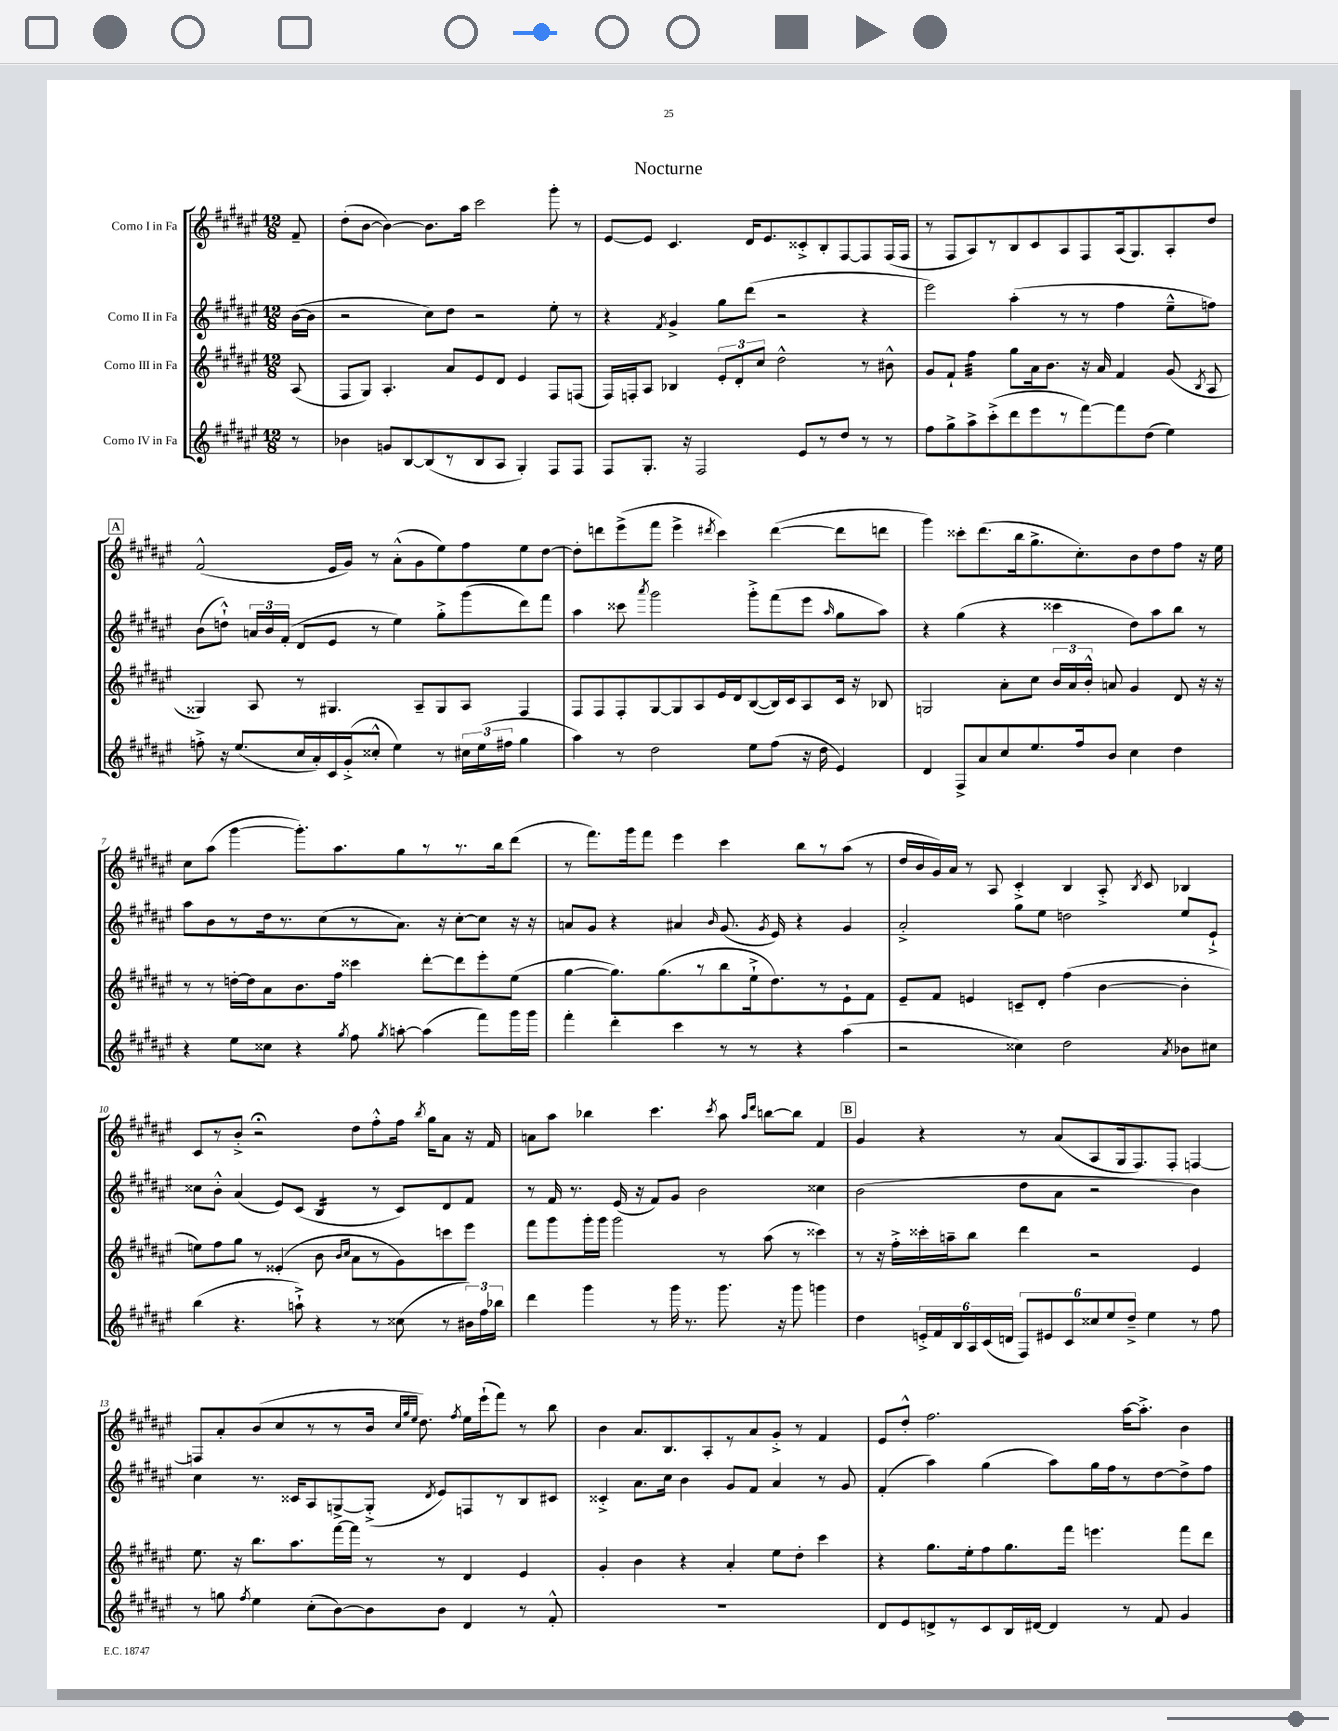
\header { title = "Nocturne" }
<<
\new StaffGroup <<
\new Staff = "s0" \with { instrumentName = "Corno I in Fa" } {
    \clef treble \key fis \major \numericTimeSignature \time 12/8 \partial 8
    \autoBeamOff fis'8-- |
    dis''8[-.( b'8]~ b'4~) b'8.[ ais''16] cis'''2 gis'''8-. r8 |
    eis'8[~ eis'8] cis'4. dis'16[ eis'8. cisis'8-.-> b8-. fis8~ fis8 fis16( fis16] |
    r8 fis8[ ais8) r8 b8 cis'8 ais8 fis8 ais16( gis8.) ais8-. dis''8] |
    \mark \markup { \box "A" } fis'2-^( eis'16[ gis'16]) r8 ais'8[-.-^( gis'8 eis''8) fis''8 eis''8 dis''8]~ |
    dis''8[-. d'''8 eis'''8->( fis'''8] eis'''4-> \acciaccatura { dis'''8 } cis'''4) dis'''4~( dis'''8[ d'''8] |
    gis'''4) cisis'''8[-. dis'''8.( b''16 gis''8.-> cis''8.-.) b'8 dis''8 fis''8] r16 eis''16 |
    cis''8[ ais''8]( gis'''4~ gis'''8.[-.) ais''8. gis''8 r8 r8. b''16 dis'''8]( |
    r8 fis'''8.[) gis'''16 fis'''8] eis'''4 cis'''4 b''8[ r8 ais''8]( r8 |
    dis''16[ b'16 gis'16) ais'16] r8 ais8 cis'4-.-> b4 ais8-.-> \acciaccatura { b8 } cis'8 bes4 |
    cis'8[ r8 b'8]-.-> r2\fermata dis''8[ fis''8-.-^ fis''16] \acciaccatura { b''8 } gis''16[ ais'8] r16 fis'16 |
    a'8[ ais''8] bes''4 cis'''4. \acciaccatura { cis'''8 } ais''8 \grace { ais''16[ dis'''16] } b''8[~ b''8] fis'4 |
    \mark \markup { \box "B" } gis'4 r4 r8 ais'8[( ais8 gis16 fis8.) fis8]-. f4~ |
    f8[ ais'8-. b'8( cis''8 r8 r8 b'16] \grace { cis''32[ gis''32 eis''32] } dis''8.) \acciaccatura { fis''8 } eis''16[ eis'''16-!( fis'''8]) r8 b''8 |
    b'4 ais'8.[ b8. ais8-. r8 ais'8 gis'8]-.-> r8 fis'4 |
    eis'8[ dis''8]-.-^ fis''2. ais''16[~ ais''8.]-.-> b'4 \bar "|." |
}
\new Staff = "s1" \with { instrumentName = "Corno II in Fa" } {
    \clef treble \key fis \major \numericTimeSignature \time 12/8 \partial 8
    \autoBeamOff b'16[~( b'16] |
    r2 cis''8[) dis''8] r2 eis''8-. r8 |
    r4 \acciaccatura { fis'8 } gis'4-> gis''8[ dis'''8]( r2 r4 |
    eis'''2) ais''4-.( r8 r8 fis''4 eis''8[---^ f''8]) |
    \mark \markup { \box "A" } b'8[( d''8]-!-^) \tuplet 3/2 { a'16[ b'16 fis'16]-.( } dis'8[ eis'8] r8 eis''4) gis''8[-.-> gis'''8( dis'''8) fis'''8] |
    ais''4 cisis'''8 \acciaccatura { ais'''8 } gis'''2 gis'''8[-.-> fis'''8( eis'''8] \grace { ais''16 } gis''8[ ais''8]) |
    r4 gis''4( r4 cisis'''4 dis''8[) ais''8 b''8] r8 |
    ais''8[ b'8 r8 dis''16 r8. cis''8( r8 ais'8.]) r16 cis''8[~-. cis''8] r16 r16 |
    a'8[ gis'8] r4 ais'4 \grace { b'16 } gis'8.( \acciaccatura { gis'8 } eis'16) r4 gis'4 |
    ais'2-.-> gis''8[ eis''8] d''2 eis''8[ eis'8]-!-> |
    cisis''8[ b'8]-.-^ ais'4( eis'8[) cis'8]( b4:16 r8 cis'8[) dis'8 fis'8] |
    r8 fis'16 r8. eis'16( r16 fis'8[) gis'8] b'2 cisis''4 |
    \mark \markup { \box "B" } b'2( dis''8[ ais'8] r2 b'4) |
    cis''4 r8. cisis'16[ ais8 g8~-> g8]-.->( \acciaccatura { dis'8 } eis'8[) f8 r8 b8 cis'8] |
    cisis'4-.-> ais'8.[ cis''16] b'4 gis'8[ fis'8] ais'4 r8 gis'8 |
    fis'4-.( ais''4) gis''4( ais''8[) gis''16 fis''16 r8 dis''8~ dis''8-> fis''8] \bar "|." |
}
\new Staff = "s2" \with { instrumentName = "Corno III in Fa" } {
    \clef treble \key fis \major \numericTimeSignature \time 12/8 \partial 8
    \autoBeamOff ais8( |
    fis8[ gis8]) ais4.-. ais'8[ eis'8 dis'8] eis'4 fis8[ f8]( |
    fis16[) f16-. ais8] bes4 \tuplet 3/2 { eis'8[-. dis'8-. cis''8] } dis''2-^ r8 bis'8-^ |
    gis'8[ fis'8]-! fis''4:32 gis''8[ ais'16 b'8.] r16 ais'16 fis'4 gis'8( \acciaccatura { b8 } ais8 |
    \mark \markup { \box "A" } gisis4) ais8 r8 gis4. ais8[-- gis8 ais8] fis4 |
    fis8[ fis8 fis8-. gis8~ gis8 ais8 eis'16 dis'16 b8~( b16) cis'16 ais8 cis'16] r16 bes8 |
    g2 ais'8[-. cis''8] \tuplet 3/2 { b'16[ ais'16 b'16]-.-^ } a'8 gis'4 dis'8 r16 r16 |
    r8 r8 d''16[~-. d''16 ais'8 b'8. fis''16] cisis'''4 dis'''8[~-. dis'''8 eis'''8-. eis''8]( |
    gis''4~ gis''8.[) gis''8.( r8 b''8 eis''16-!-> dis''8.) r8 eis'8-! fis'8] |
    eis'8[-- fis'8] e'4 c'8[-- dis'8]-. fis''4( b'4~ b'4-. |
    e''8[) fis''8 gis''8] r8 eisis'4-.( b'8 \grace { b'16[ cis''16] } ais'8[ r8 gis'8) c'''8 eis'''8] |
    fis'''8[ gis'''8 gis'''16-. gis'''16] gis'''2 r8 ais''8( r8 cisis'''4) |
    \mark \markup { \box "B" } r8 r16 fis''16[-.-> cisis'''16-. a''16-- b''8] dis'''4 r2 eis'4 |
    eis''8. r16 b''8.[ ais''8. fis'''16~ fis'''16] r8 r8 dis'4 eis'4 |
    gis'4-. b'4 r4 ais'4-. eis''8[ dis''8]-. cis'''4 |
    r4 gis''8.[ eis''16-. fis''8 gis''8. fis'''16] e'''4. fis'''8[ dis'''8] \bar "|." |
}
\new Staff = "s3" \with { instrumentName = "Corno IV in Fa" } {
    \clef treble \key fis \major \numericTimeSignature \time 12/8 \partial 8
    \autoBeamOff r8 |
    bes'4 g'8[ b8~ b8( r8 b8 ais8] gis4-.) fis8[ fis8] |
    fis8[ gis8.]-. r16 fis2 eis'8[ r8 dis''8] r8 r8 |
    fis''8[ gis''8-> ais''8-> cis'''8-.->( dis'''8 eis'''8 r8 fis'''8~) fis'''8 dis''8]( eis''4) |
    \mark \markup { \box "A" } f''8-.-> r16 eis''8.[( cis''16 ais'16-.) cis'16 gis'16-.->( cisis''8]-.-^ eis''4) r8 \tuplet 3/2 { cis''16[ eis''16( fis''16] } gis''4 |
    ais''4) r8 dis''2 eis''8[ fis''8]( r16 dis''16 eis'4) |
    dis'4 fis8[-> ais'8 cis''8 eis''8. fis''16 b'8] cis''4 dis''4 |
    r4 eis''8[ cisis''8] r4 \acciaccatura { gis''8 } fis''8 \acciaccatura { gis''8 } a''8~-. a''4( fis'''8[) gis'''16 gis'''16] |
    fis'''4-. dis'''4-. cis'''4 r8 r8 r4 ais''4( |
    r2 cisis''4) dis''2 \acciaccatura { ais'8 } bes'8[ cis''8] |
    b''4( r4. a''8-!->) r4 r8 cisis''8( r8 \tuplet 3/2 { bis'16[) fis''16 bes''16] } |
    dis'''4 gis'''4 r8 gis'''16 r8. gis'''8. r16 gis'''8 g'''4 |
    \mark \markup { \box "B" } dis''4 \tuplet 6/4 { e'16[-.-> fis'16 b16 ais16 cis'16( d'16] } \tuplet 6/4 { fis8[) eis'8 cis'8 cisis''8 eis''8 dis''8]---> } eis''4 r8 fis''8 |
    r8 g''8 \acciaccatura { fis''8 } eis''4 cis''8[-.( b'8~) b'8 b'8] dis'4 r8 fis'8-.-^ |
    R1. |
    dis'8[ eis'8 d'8-> r8 cis'8 b16 dis'16]~ dis'4 r8 fis'8 gis'4 \bar "|." |
}
>>
>>
